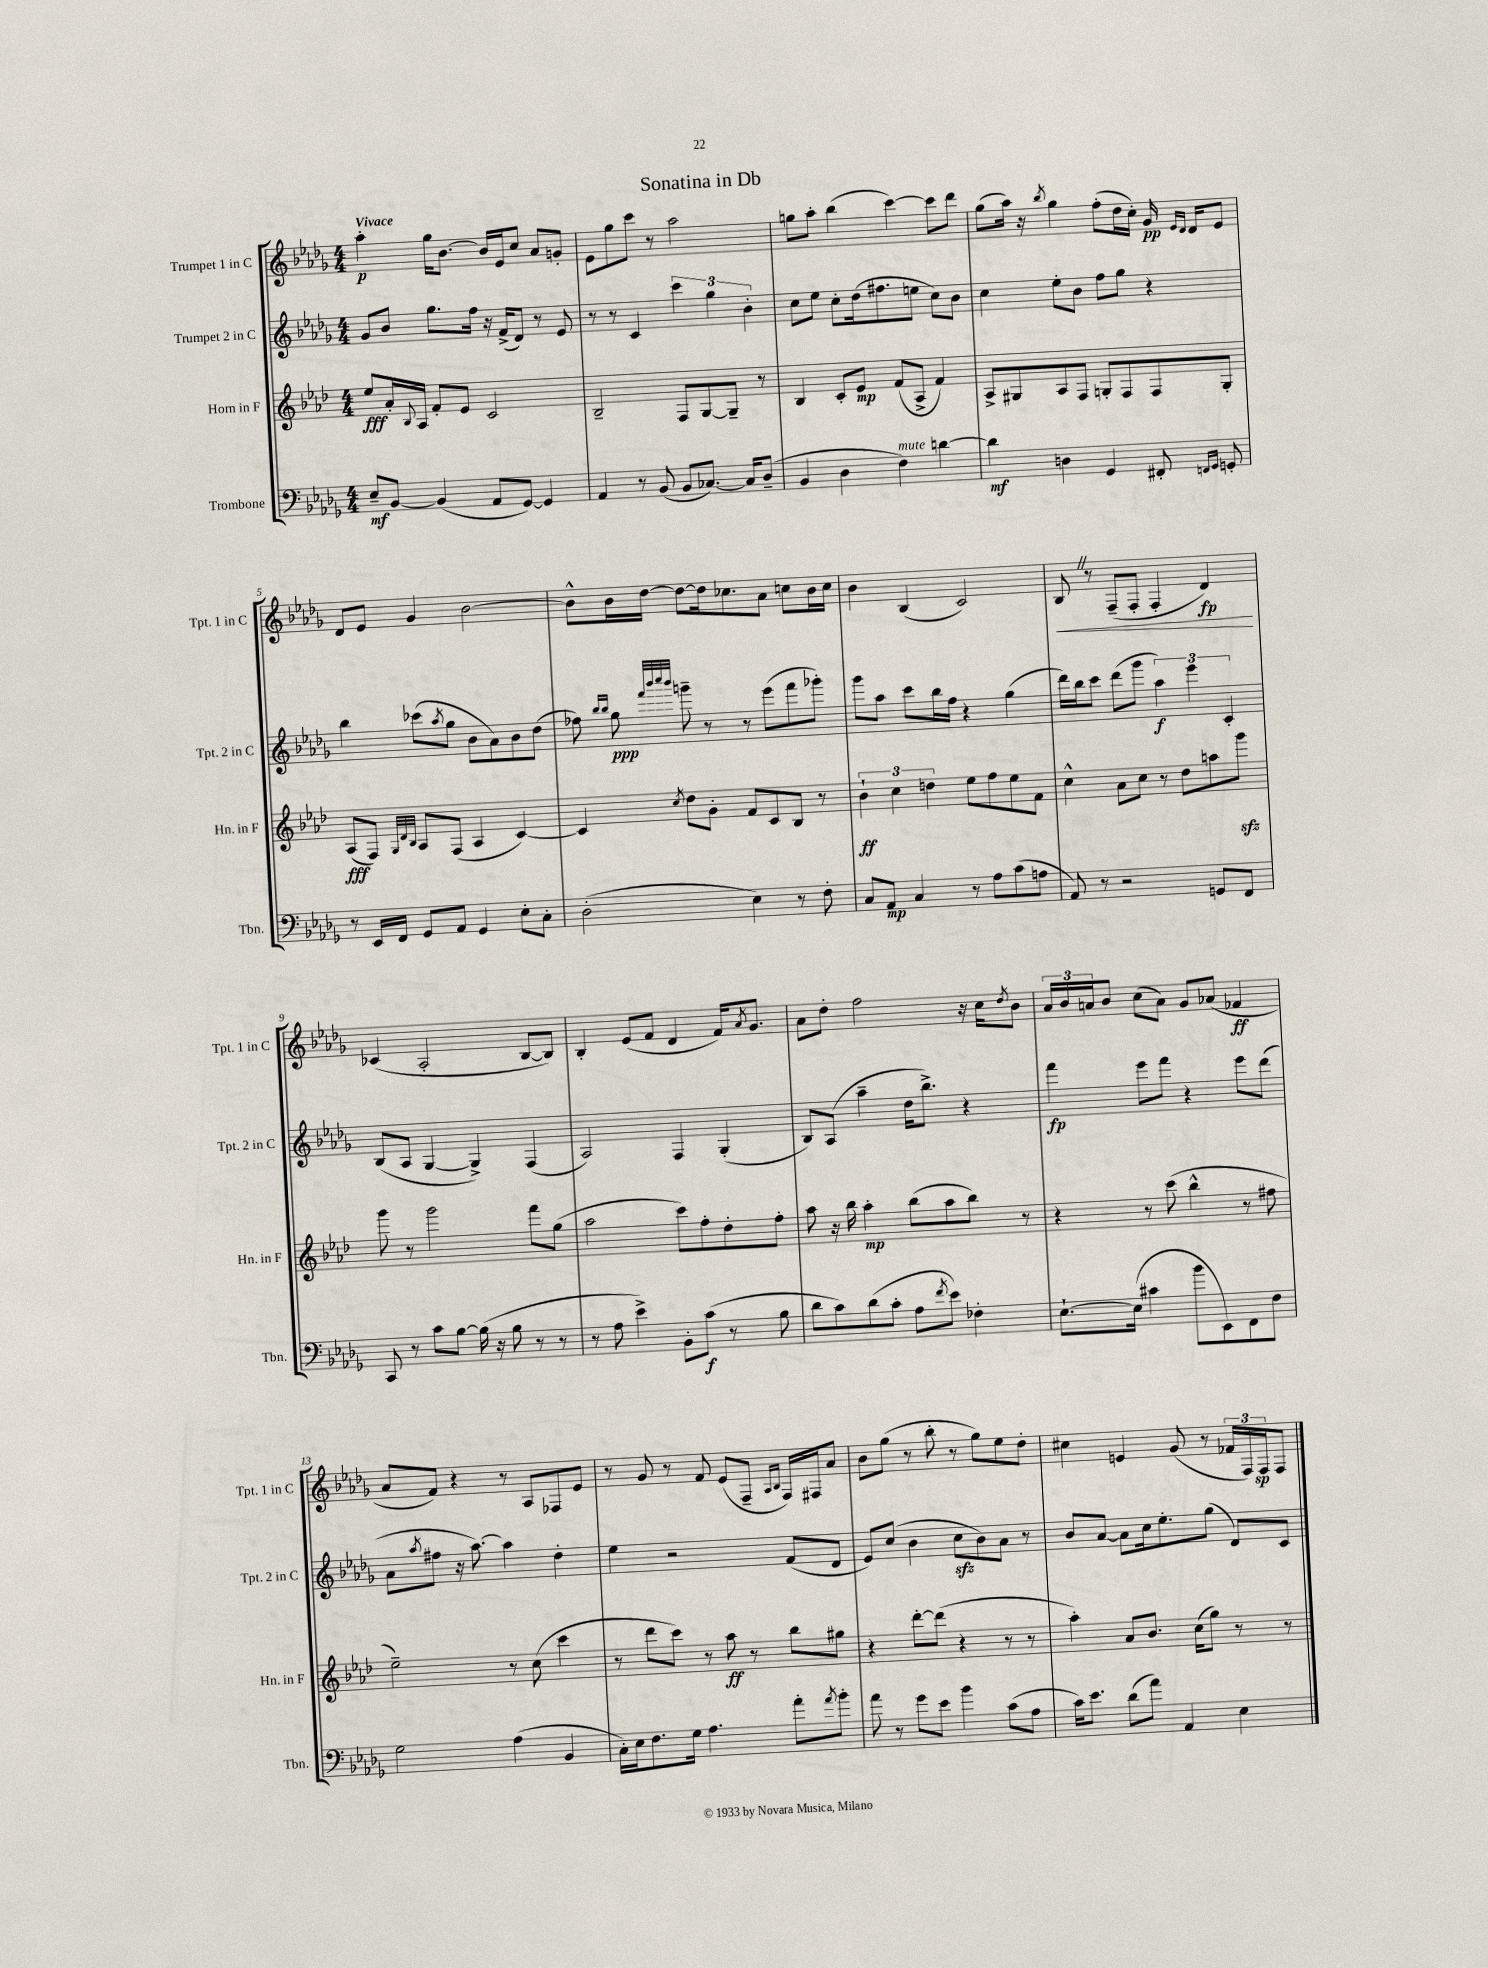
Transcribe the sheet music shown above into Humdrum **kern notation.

**kern	**kern	**kern	**kern
*staff4	*staff3	*staff2	*staff1
*clefF4	*clefG2	*clefG2	*clefG2
*k[b-e-a-d-g-]	*k[b-e-a-d-]	*k[b-e-a-d-g-]	*k[b-e-a-d-g-]
*M4/4	*M4/4	*M4/4	*M4/4
8E-~	8ee-	8g-	4aa-'
[8BB-	16a-'	8b-	.
.	8qqB-	.	.
.	16A-	.	.
(4BB-]	8f'	8.gg-	16gg-
.	.	.	[8.b-
.	8e-	.	.
.	.	16ff	.
8AA-	2c	16r	16b-]
.	.	(16f^	16e-
[8GG-)	.	8d-)	8cc
4GG-]	.	8r	8a-
.	.	8e-	8g'
=	=	=	=
4AA-	2B-~	8r	8e-
.	.	8r	8gg-
8r	.	4c	8ccc
(8BB-	.	.	8r
8BB-	8F	6ccc	2aa-
[8.C-)	[8G	.	.
.	.	6gg-	.
.	8G~]	.	.
16C-]	.	.	.
.	.	6b-'	.
(8D-~	8r	.	.
=	=	=	=
4BB-	4B-	8cc	8gg
.	.	8ee-	8aa-'
4D-	8c'	8cc'	(4bb-
.	8e-	(16dd-	.
.	.	8.ff#	.
4F)	(8f	.	[4ccc)
.	8A-^	8ee	.
[4d	4f)	8cc)	8ccc]
.	.	8b-	8ddd-
=	=	=	=
4d]	8A-^	4cc	(8gg-
.	8G#	.	16aa-)
.	.	.	16r
.	.	.	8qbb-
4D	8A-	8ee-'	4gg-
.	8F	8b-	.
4GG-	8G'	8ff	(8ff'
.	8F	8gg-	16dd-
.	.	.	16cc')
8FF#'	8F	4r	16g-
.	.	.	16qqe-
.	.	.	16qqd-
.	.	.	16d-
16qqFF	.	.	.
16qqGG-	.	.	.
8GG'	8G'	.	8e-
=	=	=	=
8r	(8A-	4bb-	8d-
16EE-	8F)	.	8e-
16FF	.	.	.
.	32qqG	.	.
.	32qqd-	.	.
.	32qqB-	.	.
8GG-	8A-	(8ccc-	4g-
.	.	8qaa-	.
8AA-	(8F	8gg-	.
4GG-	4A-	8b-	[2b-
.	.	8a-)	.
8E-'	[4c)	8b-	.
8C'	.	(8dd-	.
=	=	=	=
(2D-'	4c]	8ff-)	8b-^^]
.	.	16qqbb-	.
.	.	16qqbb-	.
.	.	8gg-	16b-
.	.	.	[16dd-
.	.	32qqfff	.
.	.	32qqbbb-	.
.	.	32qqcccc	.
.	8qcc	32qqbbb-	.
.	8dd-	8ggg~	8dd-_
.	8g'	8r	16dd-]
.	.	.	8.cc-
4E-)	8f	8r	.
.	8c	(8eee-	8a-
8r	8B-	8fff	8cc
8F'	8r	8ggg-')	16b-
.	.	.	16cc
=	=	=	=
8C	6b-`	8ggg-	4b-
8AA-	.	8aa-	.
.	6cc	.	.
4C	.	8ccc	(4B-
.	6dd	.	.
.	.	16bb-	.
.	.	16ff	.
8r	8ee-	4r	2c)
8A-	8ff	.	.
(8c	8ee-	(4gg-	.
8A	8f	.	.
=	=	=	=
8AA-)	4cc^^	16ddd-)	8B-
.	.	16bb-	.
8r	.	8ccc	8r
2r	8a-	(8ddd-	(8F~
.	8cc	8ggg-	8F'
.	8r	6aa-)	4F'
.	8dd-	.	.
.	.	6eee-	.
8GG	8aa	.	4d-)
.	.	6c'	.
8FF	8ggg	.	.
=	=	=	=
8CC	8ggg	(8B-	(4c-
8r	8r	8A-	.
8c	2ggg	[4G-	2A-'
[8B-	.	.	.
(16B-]	.	4G-^])	.
16r	.	.	.
8B-	.	.	.
8r	8fff	(4F	[8B-
8r	(8gg	.	8B-])
=	=	=	=
8r	2aa-	2A-)	4B-'
8A-	.	.	.
4e-^)	.	.	(8e-
.	.	.	8f
8BB-'	8ccc)	4F	4d-
(8c	8ff'	.	.
8r	8dd-'	(4G-'	16f)
.	.	.	8qa-
.	.	.	8.g-
8B-	8ff'	.	.
=	=	=	=
8d-	8aa-	8B-)	8a-
8c)	16r	(8A-	8dd-'
.	16bb-	.	.
(8d-	4aa-'	4aa-~	2ff
8c'	.	.	.
8A-	(8bb-	16dd-	.
.	.	8.bb-^)	.
8qf	.	.	.
8e-)	8aa-	.	.
4F-'	8bb-)	4r	16r
.	.	.	16cc
.	.	.	8qdd-
.	8r	.	8b-
=	=	=	=
[8.E-`	4r	4fff	24a-
.	.	.	24b-
.	.	.	24a
.	.	.	8b-
(16E-]	.	.	.
4c#	8r	8eee-	(8cc
.	(8ccc	8fff	8a)
8b-	4bb-^^	4r	8g-
8EE-)	.	.	(8a-
8FF	8r	8eee-	4f-
8F	8ff#	(8ddd-	.
=	=	=	=
2G-	2ee-~)	8a-	8a-
.	.	8qaa-	.
.	.	8ff#	8f)
.	.	16r	4r
.	.	[8.aa-)	.
(4A-	8r	4aa-]	8r
.	(8cc	.	8A-
4BB-	4ccc	4dd-'	8F-
.	.	.	8e-
=	=	=	=
16C')	8r	4ee-	8r
16E-	.	.	.
8.F	8ddd-	.	8g-
.	8ccc)	2r	8r
16G-	.	.	.
4.A-	8r	.	8f
.	8aa-	.	(8e-
.	8r	.	8F~
.	.	.	16qqA-
.	.	.	16qqB-
8a-'	8bb-	(8f	16F)
.	.	.	16F#
8qa-	.	.	.
8b-'	8gg#	8d-	8a-
=	=	=	=
8a-	4r	8e-)	8b-
8r	.	(8cc	(8gg-
8g-	[8ddd-'	4b-	8r
8e-	(8ddd-]	.	8bb-'
4b-	4r	8cc	8r
.	.	8b-)	8gg-)
(8c	8r	8a-	8ee-
8A-	8r	8r	8dd-'
=	=	=	=
16c)	4aa-')	8b-	4cc#
8.e-	.	.	.
.	.	[8a-	.
(8d-	8a-	8a-]	4e
8a-)	8.b-	16cc	.
.	.	8.ee-'	.
4AA-	.	.	(8g-
.	(16cc	.	.
.	8gg)	(8gg-	8r
4E-	8r	8d-)	24f-
.	.	.	24F)
.	.	.	24F
.	8r	8c	8F
==	==	==	==
*-	*-	*-	*-
